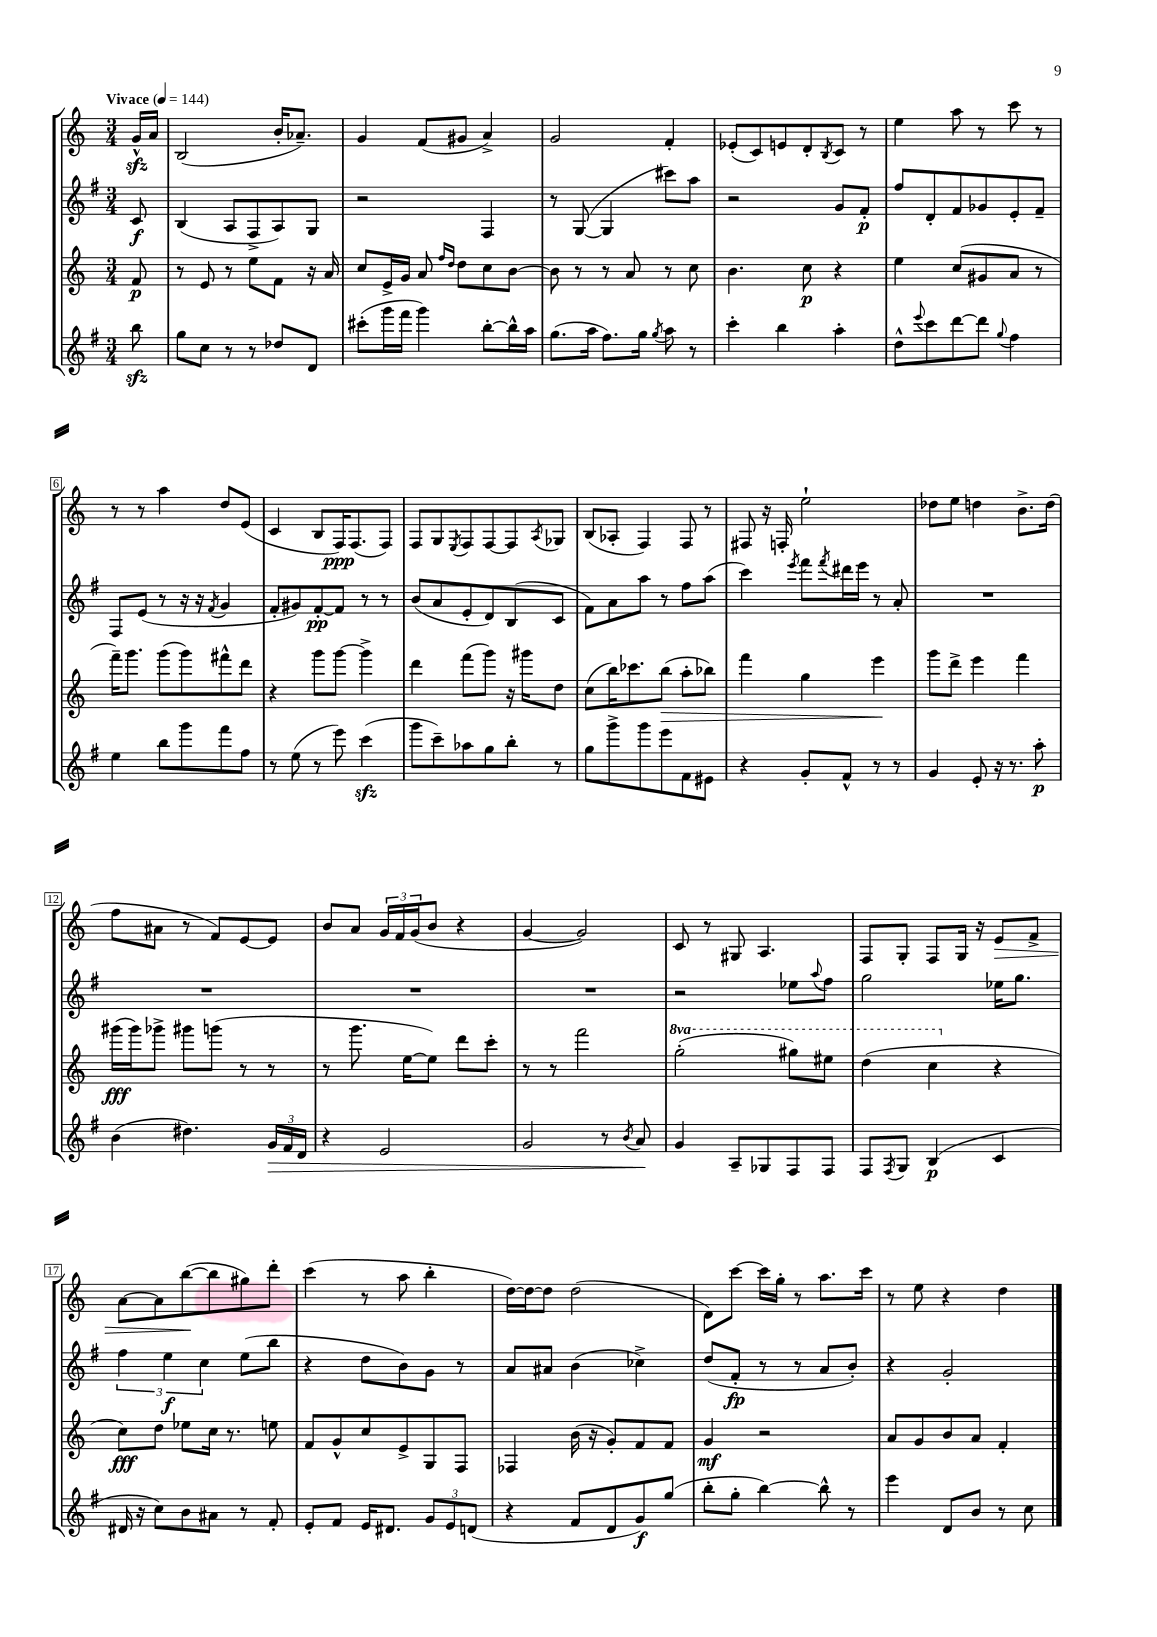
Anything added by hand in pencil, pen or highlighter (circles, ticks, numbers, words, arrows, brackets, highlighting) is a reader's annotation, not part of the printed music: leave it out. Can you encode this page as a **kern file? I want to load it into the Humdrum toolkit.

**kern	**dynam	**kern	**dynam	**kern	**dynam	**kern	**dynam
*part4	*part4	*part3	*part3	*part2	*part2	*part1	*part1
*staff4	*staff4	*staff3	*staff3	*staff2	*staff2	*staff1	*staff1
*clefG2	*	*clefG2	*	*clefG2	*	*clefG2	*
*k[f#]	*	*k[]	*	*k[f#]	*	*k[]	*
*M3/4	*	*M3/4	*	*M3/4	*	*M3/4	*
*MM144	*	*MM144	*	*MM144	*	*MM144	*
=	=	=	=	=	=	=	=
!	!	!	!	!	!	!LO:TX:a:B:t=Vivace	!
8bbzz\	.	8f/	p	8c/	f	16gzz^^/LL	.
.	.	.	.	.	.	16a/JJ	.
=1	=1	=1	=1	=1	=1	=1	=1
8gg\L	.	8r	.	(4B/	.	(2B/	.
8cc\J	.	8e/	.	.	.	.	.
8r	.	8r	.	8A/L	.	.	.
8r	.	8ee\L	.	8F#^/	.	.	.
8dd-X/L	.	8f\J	.	8A/)	.	16b'/KL	.
.	.	.	.	.	.	8.a-X~/J)	.
8d/J	.	16r	.	8G/J	.	.	.
.	.	16a/	.	.	.	.	.
=2	=2	=2	=2	=2	=2	=2	=2
(8ccc#X'\L	.	8cc/L	.	2r	.	4g/	.
16ggg\L	.	16e^/L	.	.	.	.	.
16fff#\JJ	.	16g/JJ	.	.	.	.	.
4ggg\)	.	8a/	.	.	.	(8f/L	.
.	.	16qqff/LL	.	.	.	.	.
.	.	16qqdd/JJ	.	.	.	.	.
.	.	8dd\L	.	.	.	8g#X/J	.
[8bb'\L	.	8cc\	.	4F#/	.	4a^/)	.
16bb^^\L]	.	[8b\J	.	.	.	.	.
16aa\JJ	.	.	.	.	.	.	.
=3	=3	=3	=3	=3	=3	=3	=3
(8.gg\L	.	8b\]	.	8r	.	2g/	.
.	.	8r	.	([8G/	.	.	.
16aa\Jk	.	.	.	.	.	.	.
8.ff#\L)	.	8r	.	4G/]	.	.	.
.	.	8a/	.	.	.	.	.
16gg\Jk	.	.	.	.	.	.	.
8qgg/	.	.	.	.	.	.	.
8aa\	.	8r	.	8ccc#X\L)	.	4f'/	.
8r	.	8cc\	.	8aa\J	.	.	.
=4	=4	=4	=4	=4	=4	=4	=4
4ccc'\	.	4.b\	.	2r	.	(8e-X'/L	.
.	.	.	.	.	.	8c/)	.
4bb\	.	.	.	.	.	8en/	.
.	.	8cc\	p	.	.	8d'/	.
.	.	.	.	.	.	8qB/	.
4aa'\	.	4r	.	8g/L	.	8c/J	.
.	.	.	.	8f#'/J	p	8r	.
=5	=5	=5	=5	=5	=5	=5	=5
8dd^^\L	.	4ee\	.	8ff#/L	.	4ee\	.
8qqeee/	.	.	.	.	.	.	.
8ccc\	.	.	.	8d'/	.	.	.
[8ddd\	.	(8cc/L	.	8f#/	.	8aa\	.
8ddd\J]	.	8g#X/	.	8g-X/	.	8r	.
8qqgg/	.	.	.	.	.	.	.
4ff#\	.	8a/J	.	8e'/	.	8ccc\	.
.	.	8r	.	8f#~/J	.	8r	.
!!LO:LB:g=z
=6	=6	=6	=6	=6	=6	=6	=6
4ee\	.	16fff~\KL)	.	8F#/L	.	8r	.
.	.	8.ggg\J	.	.	.	.	.
.	.	.	.	(8e/J	.	8r	.
8bb\L	.	(8ggg\L	.	8r	.	4aa\	.
8ggg\	.	8ggg\)	.	16r	.	.	.
.	.	.	.	16r	.	.	.
.	.	.	.	8qf#/	.	.	.
8fff#\	.	8fff#X^^\	.	4g/	.	8dd/L	.
8ff#\J	.	8ddd\J	.	.	.	(8e/J	.
=7	=7	=7	=7	=7	=7	=7	=7
8r	.	4r	.	8f#'/L	.	4c/	.
(8ee\	.	.	.	8g#X/)	.	.	.
8r	.	8ggg\L	.	[8f#'/	pp	8B/L	.
8eee\)	.	[8ggg\J	.	8f#/J]	.	16F/K)	ppp
.	.	.	.	.	.	(8.F/	.
(4ccczz\	.	4ggg^\]	.	8r	.	.	.
.	.	.	.	8r	.	8F/J)	.
=8	=8	=8	=8	=8	=8	=8	=8
8ggg\L	.	4ddd\	.	(8b/L	.	8F/L	.
8ccc~\)	.	.	.	8a/	.	8G/	.
.	.	.	.	.	.	8qE/	.
8aa-X\	.	(8fff\L	.	8e'/	.	8F/	.
8gg\	.	8ggg\J)	.	8d/)	.	[8F/	.
8bb'\J	.	16r	.	(8B/	.	8F/]	.
.	.	16ggg#X\KL	.	.	.	.	.
.	.	.	.	.	.	8qA/	.
8r	.	8dd\J	.	8c/J	.	8G-X/J	.
=9	=9	=9	=9	=9	=9	=9	=9
8gg\L	.	(8cc\L	.	8f#\L)	.	(8B/L	.
8ggg^\	.	16bb\K)	.	8a\	.	8A-X'/J	.
.	.	8.ccc-X\	.	.	.	.	.
8ggg\	.	.	.	8aa\J	.	4F/)	.
!	!	!	!LO:HP:b	!	!	!	!
8eee\	.	(8bb\J	>	8r	.	.	.
8f#\	.	8aa'\L	.	8ff#\L	.	8F/	.
8e#X\J	.	8bb-X\J)	.	(8aa\J	.	8r	.
=10	=10	=10	=10	=10	=10	=10	=10
4r	.	4fff\	.	4ccc\)	.	8F#X/	.
.	.	.	.	.	.	16r	.
.	.	.	.	.	.	16Fn'/	.
.	.	.	.	8qeee/	.	.	.
8g'/L	.	4gg\	.	8fff#\L	.	2ee`\	.
.	.	.	.	8qfff#/	.	.	.
8f#^^/J	.	.	.	16ddd#X\L	.	.	.
.	.	.	.	16eee\JJ	.	.	.
8r	.	4eee\	.	8r	.	.	.
8r	.	.	.	8a'/	.	.	.
.	.	.	]	.	.	.	.
=11	=11	=11	=11	=11	=11	=11	=11
4g/	.	8ggg\L	.	2.r	.	8dd-X\L	.
.	.	8ddd^\J	.	.	.	8ee\J	.
8e'/	.	4eee\	.	.	.	4ddn\	.
16r	.	.	.	.	.	.	.
8.r	.	.	.	.	.	.	.
.	.	4fff\	.	.	.	8.b^\L	.
8aa'\	p	.	.	.	.	.	.
.	.	.	.	.	.	(16dd\Jk	.
!!LO:LB:g=z
=12	=12	=12	=12	=12	=12	=12	=12
(4b\	.	(16ggg#X\LL	fff	2.r	.	8ff\L	.
.	.	16ggg#\J)	.	.	.	.	.
.	.	8ggg-X^\J	.	.	.	8a#X\J	.
4.dd#X\)	.	8ggg#X\L	.	.	.	8r	.
.	.	(8gggn\J	.	.	.	8f/L)	.
.	.	8r	.	.	.	[8e/	.
!	!LO:HP:b	!	!	!	!	!	!
24g/LL	>	8r	.	.	.	8e/J]	.
24f#/	.	.	.	.	.	.	.
24d/JJ	.	.	.	.	.	.	.
=13	=13	=13	=13	=13	=13	=13	=13
4r	.	8r	.	2.r	.	8b/L	.
.	.	8.ggg\	.	.	.	8a/J	.
2e/	.	.	.	.	.	24g/LL	.
.	.	.	.	.	.	24f/	.
.	.	[16ee\KL	.	.	.	.	.
.	.	.	.	.	.	(24g/J	.
.	.	8ee\J])	.	.	.	8b/J	.
.	.	8ddd\L	.	.	.	4r	.
.	.	8ccc'\J	.	.	.	.	.
=14	=14	=14	=14	=14	=14	=14	=14
2g/	.	8r	.	2.r	.	[4g/	.
.	.	8r	.	.	.	.	.
.	.	2fff\	.	.	.	2g/])	.
8r	.	.	.	.	.	.	.
8qb/	.	.	.	.	.	.	.
8a/	.	.	.	.	.	.	.
.	]	.	.	.	.	.	.
=15	=15	=15	=15	=15	=15	=15	=15
*	*	*8va	*	*	*	*	*
4g/	.	(2ggg'\	.	2r	.	8c/	.
.	.	.	.	.	.	8r	.
8A~/L	.	.	.	.	.	8G#X/	.
8G-X/	.	.	.	.	.	4.A/	.
8F#/	.	8ggg#X\L)	.	8ee-X\L	.	.	.
.	.	.	.	8qqaa/	.	.	.
8F#/J	.	8eee#X\J	.	8ff#\J	.	.	.
=16	=16	=16	=16	=16	=16	=16	=16
8F#/L	.	(4ddd\	.	2gg\	.	8F/L	.
8qF#/	.	.	.	.	.	.	.
8G/J	.	.	.	.	.	8G'/J	.
(4B/	p	4ccc\	.	.	.	8F/L	.
.	.	.	.	.	.	16G/Jk	.
.	.	.	.	.	.	16r	.
*	*	*X8va	*	*	*	*	*
!	!	!	!	!	!	!	!LO:HP:b
4c/	.	4r	.	16ee-X\KL	.	8e/L	>
.	.	.	.	8.gg\J	.	.	.
.	.	.	.	.	.	8f^/J	.
!!LO:LB:g=z
=17	=17	=17	=17	=17	=17	=17	=17
16d#X/	.	8cc\L)	fff	6ff#\	.	[8a\L	.
16r	.	.	.	.	.	.	.
8cc\L)	.	8dd\J	.	.	.	8a\]	.
.	.	.	.	6ee\	f	.	.
8b\	.	8ee-X\L	.	.	.	([8bb\	.
.	.	.	.	6cc\	.	.	.
8a#X\J	.	16cc\Jk	.	.	.	8bb\]	]
.	.	8.r	.	.	.	.	.
8r	.	.	.	(8ee\L	.	8gg#X\)	.
8f#'/	.	8een\	.	8bb\J	.	8ddd'\J	.
=18	=18	=18	=18	=18	=18	=18	=18
8e'/L	.	8f/L	.	4r	.	(4ccc\	.
8f#/J	.	8g^^/	.	.	.	.	.
16e/KL	.	8cc/	.	8dd\L	.	8r	.
8.d#X/J	.	.	.	.	.	.	.
.	.	8e^/	.	8b\)	.	8aa\	.
12g/L	.	8G/	.	8g\J	.	4bb'\	.
12e/	.	.	.	.	.	.	.
.	.	8F/J	.	8r	.	.	.
(12dn/J	.	.	.	.	.	.	.
=19	=19	=19	=19	=19	=19	=19	=19
4r	.	4F-X/	.	8a/L	.	[16dd\LL)	.
.	.	.	.	.	.	16dd\J_	.
.	.	.	.	8a#X/J	.	8dd\J]	.
8f#/L	.	(16b\	.	(4b\	.	(2dd\	.
.	.	16r	.	.	.	.	.
8d/	.	8g'/L)	.	.	.	.	.
8g/)	f	8f/	.	4cc-X^\)	.	.	.
(8gg/J	.	8f/J	.	.	.	.	.
=20	=20	=20	=20	=20	=20	=20	=20
8bb'\L	.	4g/	mf	(8dd/L	.	8d\L)	.
8gg'\J	.	.	.	8f#'/J	fp	[8ccc\J	.
[4bb\)	.	2r	.	8r	.	16ccc\LL]	.
.	.	.	.	.	.	16gg'\JJ	.
.	.	.	.	8r	.	8r	.
8bb^^\]	.	.	.	8a/L	.	8.aa\L	.
8r	.	.	.	8b'/J)	.	.	.
.	.	.	.	.	.	16ccc\Jk	.
=21	=21	=21	=21	=21	=21	=21	=21
4eee\	.	8a/L	.	4r	.	8r	.
.	.	8g/	.	.	.	8ee\	.
8d/L	.	8b/	.	2g'/	.	4r	.
8b/J	.	8a/J	.	.	.	.	.
8r	.	4f'/	.	.	.	4dd\	.
8cc\	.	.	.	.	.	.	.
==	==	==	==	==	==	==	==
*-	*-	*-	*-	*-	*-	*-	*-
